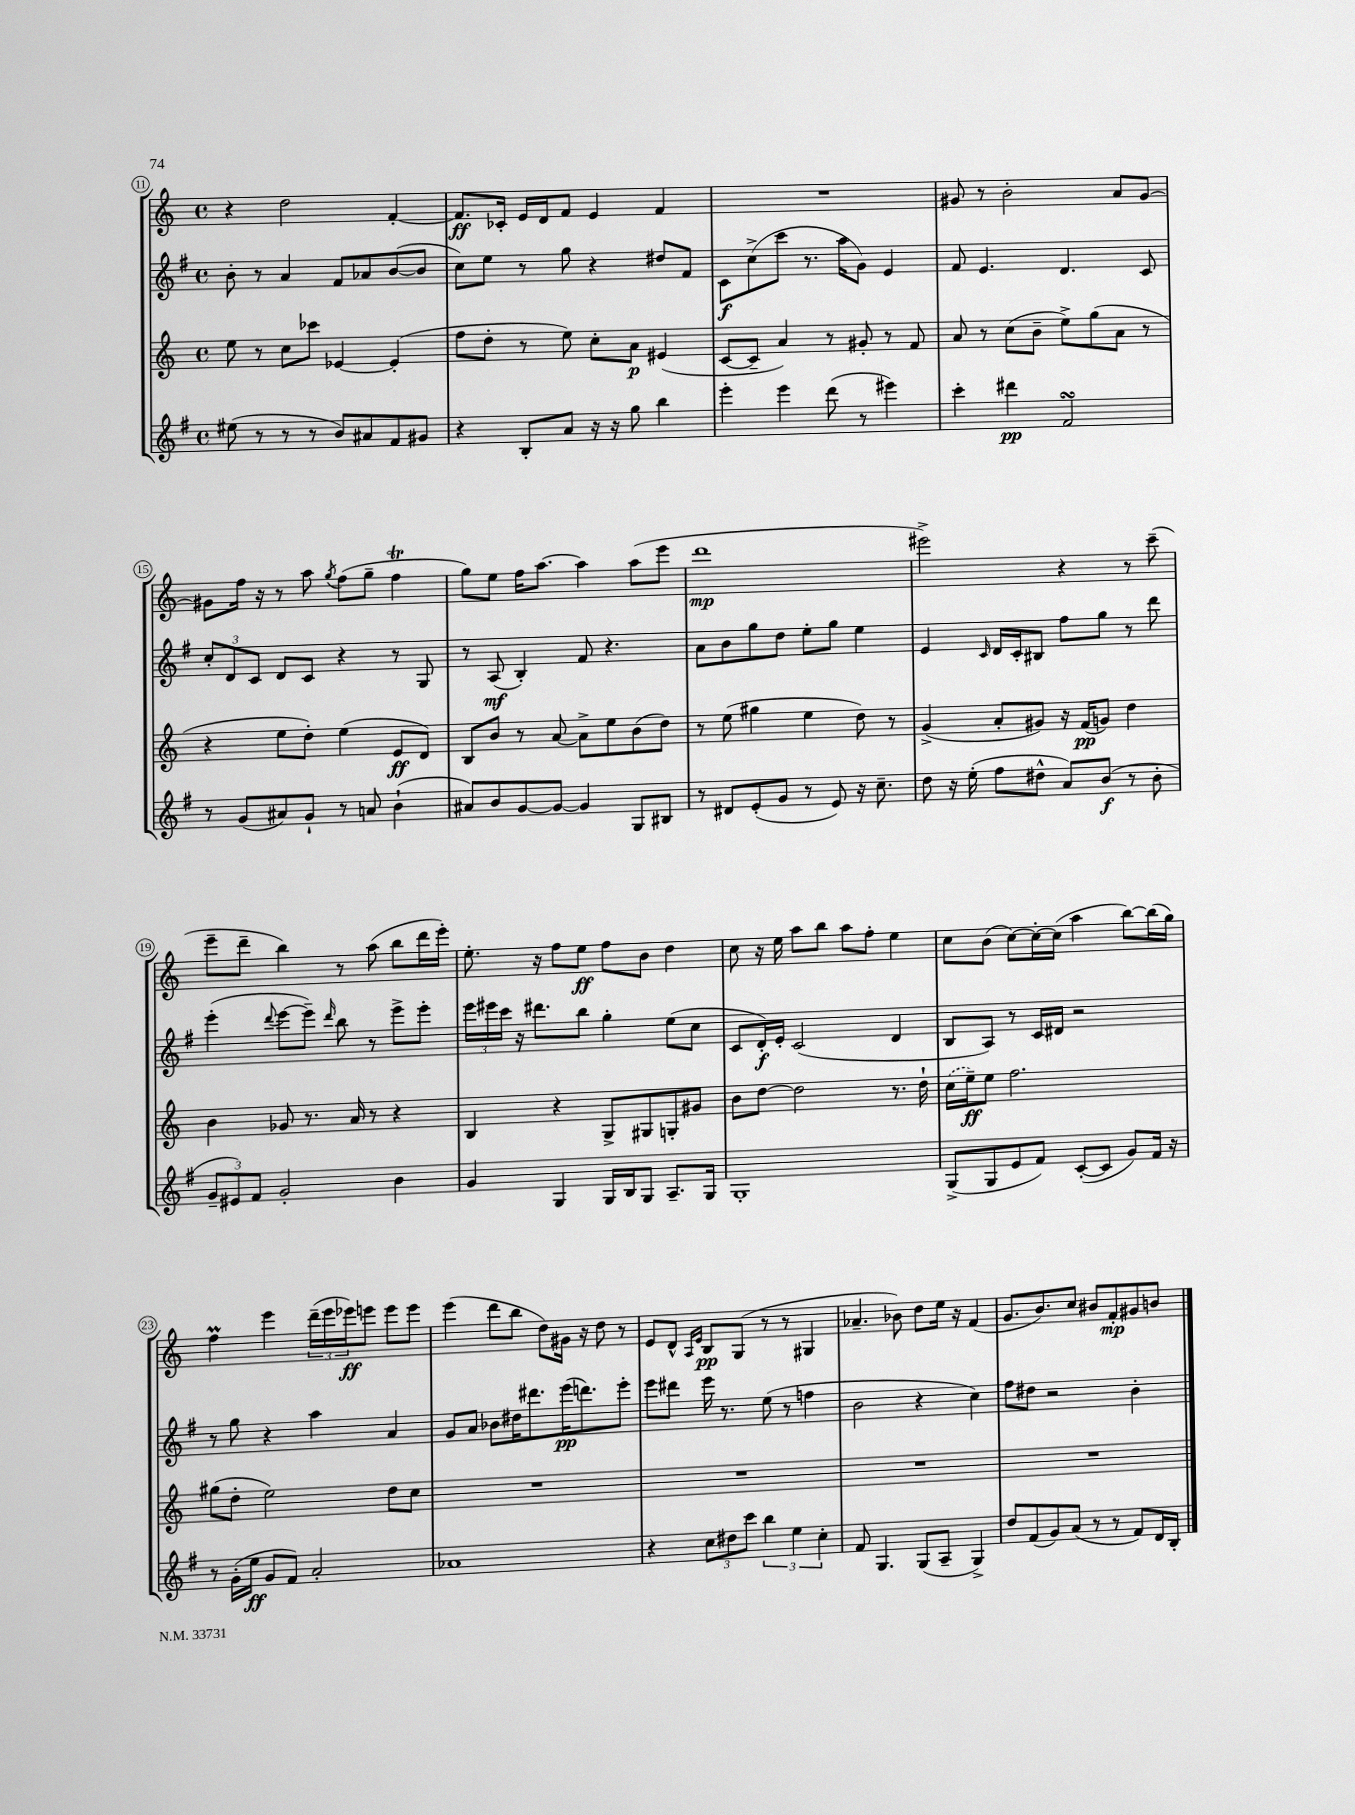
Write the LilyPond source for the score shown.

<<
\new StaffGroup <<
\new Staff = "s0" {
    \clef treble \key c \major \defaultTimeSignature \time 4/4
    r4 d''2 f'4~-. |
    f'8.\ff ces'16-. e'16 d'16 f'8 e'4 f'4 |
    R1 |
    gis'8 r8 b'2-. a'8 gis'8~ |
    gis'8 f''16 r16 r8 a''8 \acciaccatura { g''8 } f''8( g''8-- f''4\trill |
    g''8) e''8 f''16 a''8.~ a''4 a''8( e'''8 |
    d'''1\mp |
    eis'''2->) r4 r8 c'''8--( |
    e'''8-- d'''8-- b''4) r8 a''8( b''8 d'''16 e'''16-.) |
    e''8.-. r16 f''8 e''8\ff f''8 b'8 d''4 |
    c''8 r16 e''16 a''8 b''8 a''8 f''8-. e''4 |
    c''8 b'8( c''8~) c''16~-. c''16( a''4 b''8~) b''16( g''16) |
    f''4\prall e'''4 \tuplet 3/2 { d'''16--( e'''16 ees'''16\ff) } e'''8 e'''8 e'''8 |
    e'''4( d'''8 b''8 d''8) gis'16 r16 d''8 r8 |
    e'8 d'8-^ \grace { a16 e'16 } b8\pp g8( r8 r8 gis4 |
    aes'4.-- bes'8) d''8 e''16 r16 f'4( |
    g'8. b'8.) c''8 bis'8 f'8-.\mp gis'8 b'8 \bar "|." |
}
\new Staff = "s1" {
    \clef treble \key g \major \defaultTimeSignature \time 4/4
    b'8-. r8 a'4 fis'8 aes'8 b'8~( b'8 |
    c''8) e''8 r8 g''8 r4 dis''8 fis'8 |
    c'8\f c''8->( c'''8 r8. a''16 g'8) e'4 |
    fis'8 e'4. d'4. c'8 |
    \tuplet 3/2 { c''8-. d'8 c'8 } d'8 c'8 r4 r8 g8 |
    r8 a8\mf( b4-.) fis'8 r4. |
    a'8 b'8 g''8 d''8 e''8-. g''8 e''4 |
    e'4 \grace { c'16 } d'16 c'16-. bis8 fis''8 g''8 r8 d'''8 |
    e'''4-.( \appoggiatura { d'''8 } e'''8~ e'''8--) \grace { d'''16 } b''8 r8 e'''8-> e'''8-. |
    \tuplet 3/2 { e'''16 eis'''16 c'''16 } r16 dis'''8. b''8 g''4-. e''8( c''8 |
    c'8 d'16-.\f) e'16-. c'2( d'4 |
    b8 a8) r8 c'16 dis'16 r2 |
    r8 g''8 r4 a''4 a'4 |
    g'8 a'8 bes'8 dis''16 dis'''8. e'''16\pp( d'''8.) e'''8-. |
    e'''8 dis'''8 e'''16 r8. e''8( r8 f''4 |
    b'2 r4 c''4) |
    fis''8 dis''8 r2 b'4-. \bar "|." |
}
\new Staff = "s2" {
    \clef treble \key c \major \defaultTimeSignature \time 4/4
    e''8 r8 c''8 ces'''8 ees'4~ ees'4-.( |
    f''8 d''8-. r8 e''8) c''8-. a'8\p eis'4( |
    c'8~ c'8-- a'4) r8 gis'8-. r8 f'8 |
    a'8 r8 c''8( b'8-- e''8->) g''8( a'8 r8 |
    r4 e''8 d''8-.) e''4( e'8\ff d'8) |
    b8 b'8 r8 a'8~ a'8-> e''8 b'8( d''8) |
    r8 e''8( gis''4 e''4 d''8) r8 |
    g'4->( a'8-. gis'8) r16 f'16\pp( g'8) d''4 |
    b'4 ges'8 r8. a'16 r8 r4 |
    b4 r4 g8-> gis8 g8-. gis'8 |
    b'8 d''8~ d''2 r8. d''16-! |
    \once \slurDashed c''16( e''16--\ff) e''8 f''2. |
    gis''8( d''8-. e''2) d''8 c''8 |
    R1 |
    R1 |
    R1 |
    R1 \bar "|." |
}
\new Staff = "s3" {
    \clef treble \key g \major \defaultTimeSignature \time 4/4
    eis''8( r8 r8 r8 b'8) ais'8 fis'8 gis'8 |
    r4 b8-. a'8 r16 r16 g''8 b''4 |
    e'''4-. e'''4 d'''8( r8 eis'''4) |
    c'''4-. dis'''4\pp fis'2\turn |
    r8 g'8( ais'8) g'8-! r8 a'8 b'4-!( |
    ais'8) b'8 g'8~ g'8~ g'4 g8 bis8 |
    r8 dis'8 e'8-.( g'8 r8 e'8) r16 c''8.-- |
    d''8 r16 e''16-.( fis''8 dis''8-^ a'8) b'8\f( r8 b'8-. |
    \tuplet 3/2 { g'8-- eis'8) fis'8 } g'2-. b'4 |
    g'4 g4 g16 b16 g8 a8.-- g16 |
    g1-. |
    g8->( g8 e'8 fis'8) c'8~-.( c'8 g'8) fis'16 r16 |
    r8 g'16-.( e''16\ff g'8 fis'8) a'2-. |
    aes'1 |
    r4 \tuplet 3/2 { c''8 dis''8 c'''8 } \tuplet 3/2 { b''4 e''4 c''4-. } |
    fis'8 g4. g8( a8-- g4->) |
    d''8 fis'8( g'8) a'8( r8 r8 fis'8) d'16 b16-. \bar "|." |
}
>>
>>
\layout { \context { \Score currentBarNumber = #11 \override BarNumber.stencil = #(make-stencil-circler 0.1 0.3 ly:text-interface::print) } }
